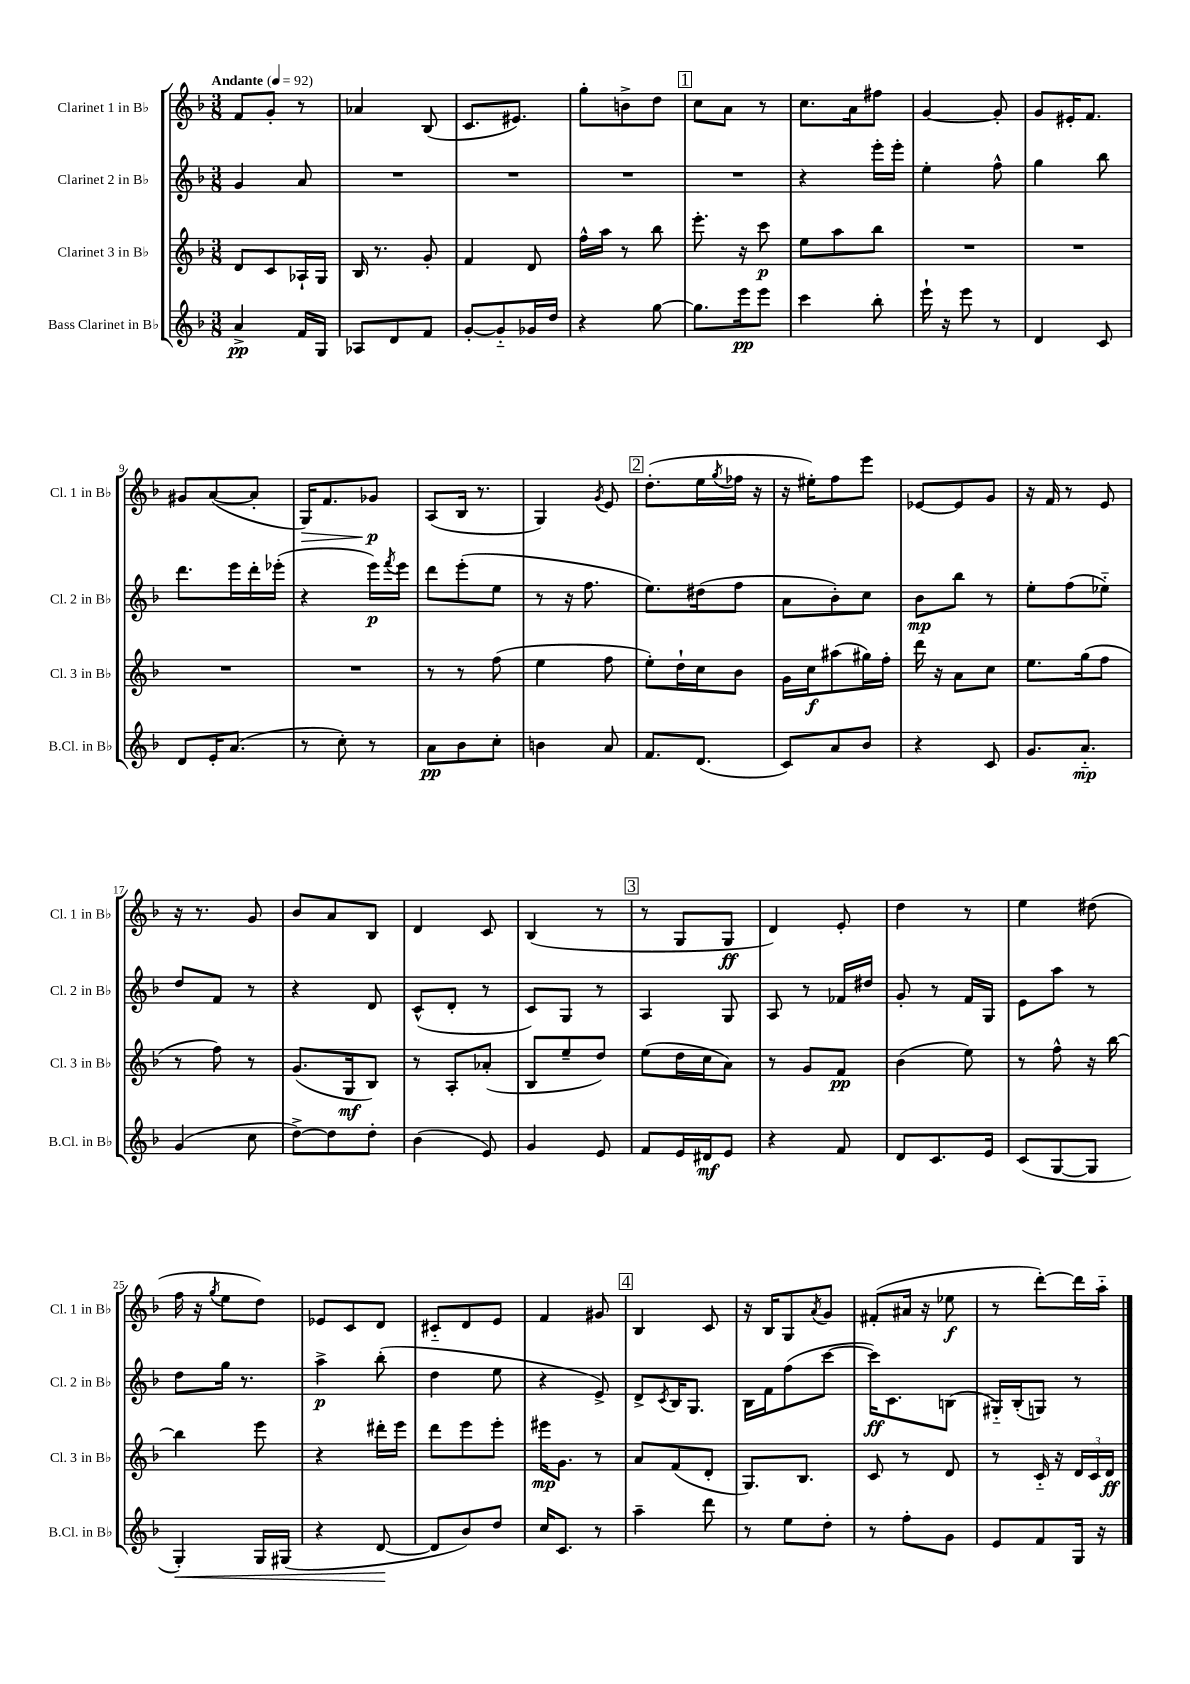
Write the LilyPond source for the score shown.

<<
\new StaffGroup <<
\new Staff = "s0" \with { instrumentName = "Clarinet 1 in Bb" shortInstrumentName = "Cl. 1 in Bb" } {
    \clef treble \key f \major \numericTimeSignature \time 3/8 \tempo "Andante" 4 = 92
    f'8 g'8-. r8 |
    aes'4 bes8( |
    c'8. eis'8.) |
    g''8-. b'8-> d''8 |
    \mark \markup { \box "1" } c''8 a'8 r8 |
    c''8. a'16 fis''8 |
    g'4~ g'8-. |
    g'8 eis'16-. f'8. |
    gis'8 a'8~( a'8-. |
    g16\>) f'8. ges'8\p\! |
    a8( bes16 r8. |
    g4) \acciaccatura { g'8 } e'8 |
    \mark \markup { \box "2" } d''8.-.( e''16 \acciaccatura { g''8 } fes''16 r16 |
    r16 eis''16-.) f''8 e'''8 |
    ees'8~ ees'8 g'8 |
    r16 f'16 r8 e'8 |
    r16 r8. g'8 |
    bes'8 a'8 bes8 |
    d'4 c'8 |
    bes4( r8 |
    \mark \markup { \box "3" } r8 g8 g8\ff |
    d'4) e'8-. |
    d''4 r8 |
    e''4 dis''8( |
    f''16 r16 \acciaccatura { g''8 } e''8 d''8) |
    ees'8 c'8 d'8 |
    cis'8-_ d'8 e'8 |
    f'4 gis'8 |
    \mark \markup { \box "4" } bes4 c'8 |
    r16 bes16 g8 \acciaccatura { a'8 } g'8 |
    fis'8-.( ais'16 r16 ees''8\f |
    r8 d'''8~-.) d'''16 a''16-_ \bar "|." |
}
\new Staff = "s1" \with { instrumentName = "Clarinet 2 in Bb" shortInstrumentName = "Cl. 2 in Bb" } {
    \clef treble \key f \major \numericTimeSignature \time 3/8
    g'4 a'8 |
    R4. |
    R4. |
    R4. |
    \mark \markup { \box "1" } R4. |
    r4 e'''16-. e'''16-. |
    e''4-. f''8-^ |
    g''4 bes''8 |
    d'''8. e'''16 d'''16-. ees'''16-.( |
    r4 e'''16\p) \acciaccatura { f'''8 } e'''16 |
    d'''8 e'''8-.( e''8 |
    r8 r16 f''8. |
    \mark \markup { \box "2" } e''8.) dis''16( f''8 |
    a'8 bes'8-.) c''8 |
    bes'8\mp bes''8 r8 |
    e''8-. f''8( ees''8-_) |
    d''8 f'8 r8 |
    r4 d'8 |
    c'8-^( d'8-. r8 |
    c'8) g8 r8 |
    \mark \markup { \box "3" } a4 g8 |
    a8 r8 fes'16 dis''16 |
    g'8-. r8 f'16 g16 |
    e'8 a''8 r8 |
    d''8 g''16 r8. |
    a''4->\p bes''8-.( |
    d''4 e''8 |
    r4 e'8->) |
    \mark \markup { \box "4" } d'8-> \acciaccatura { c'8 } bes16 g8. |
    bes16 f'16 f''8( c'''8~ |
    c'''16\ff) c'8. b8( |
    gis16-_) bes16-.( g8) r8 \bar "|." |
}
\new Staff = "s2" \with { instrumentName = "Clarinet 3 in Bb" shortInstrumentName = "Cl. 3 in Bb" } {
    \clef treble \key f \major \numericTimeSignature \time 3/8
    d'8 c'8 aes16-! g16 |
    bes16 r8. g'8-. |
    f'4 d'8 |
    f''16-^ a''16 r8 bes''8 |
    \mark \markup { \box "1" } e'''8.-. r16 c'''8\p |
    e''8 a''8 bes''8 |
    R4. |
    R4. |
    R4. |
    R4. |
    r8 r8 f''8( |
    e''4 f''8 |
    \mark \markup { \box "2" } e''8-.) d''16-! c''16 bes'8 |
    g'16 c''16\f ais''8( gis''16) f''16-. |
    d'''16 r16 a'8 c''8 |
    e''8. g''16( f''8 |
    r8 f''8) r8 |
    g'8.( g16\mf bes8) |
    r8 a8-. aes'8-.( |
    bes8 e''8-- d''8) |
    \mark \markup { \box "3" } e''8( d''16 c''16 a'8) |
    r8 g'8 f'8\pp |
    bes'4( e''8) |
    r8 f''8-^ r16 bes''16~ |
    bes''4 e'''8 |
    r4 dis'''16-. e'''16 |
    d'''8 e'''8 e'''8-. |
    eis'''16\mp g'8. r8 |
    \mark \markup { \box "4" } a'8 f'8( d'8-. |
    g8.) bes8. |
    c'8 r8 d'8 |
    r8 c'16-_ r16 \tuplet 3/2 { d'16 c'16 d'16\ff } \bar "|." |
}
\new Staff = "s3" \with { instrumentName = "Bass Clarinet in Bb" shortInstrumentName = "B.Cl. in Bb" } {
    \clef treble \key f \major \numericTimeSignature \time 3/8
    a'4->\pp f'16 g16 |
    aes8 d'8 f'8 |
    g'8~-. g'8-_ ges'16 d''16 |
    r4 g''8~ |
    \mark \markup { \box "1" } g''8. e'''16\pp e'''8 |
    c'''4 bes''8-. |
    e'''16-! r16 e'''8 r8 |
    d'4 c'8 |
    d'8 e'16-. a'8.( |
    r8 c''8-.) r8 |
    a'8\pp bes'8 c''8-. |
    b'4 a'8 |
    \mark \markup { \box "2" } f'8. d'8.( |
    c'8) a'8 bes'8 |
    r4 c'8 |
    g'8. a'8.-_\mp |
    g'4( c''8 |
    d''8~->) d''8 d''8-. |
    bes'4( e'8) |
    g'4 e'8 |
    \mark \markup { \box "3" } f'8 e'16 dis'16\mf e'8 |
    r4 f'8 |
    d'8 c'8. e'16 |
    c'8( g8~ g8 |
    g4-.\<) g16 gis16( |
    r4 d'8~\! |
    d'8 bes'8) d''8 |
    c''16 c'8. r8 |
    \mark \markup { \box "4" } a''4-- d'''8 |
    r8 e''8 d''8-. |
    r8 f''8-. g'8 |
    e'8 f'8 g16 r16 \bar "|." |
}
>>
>>
